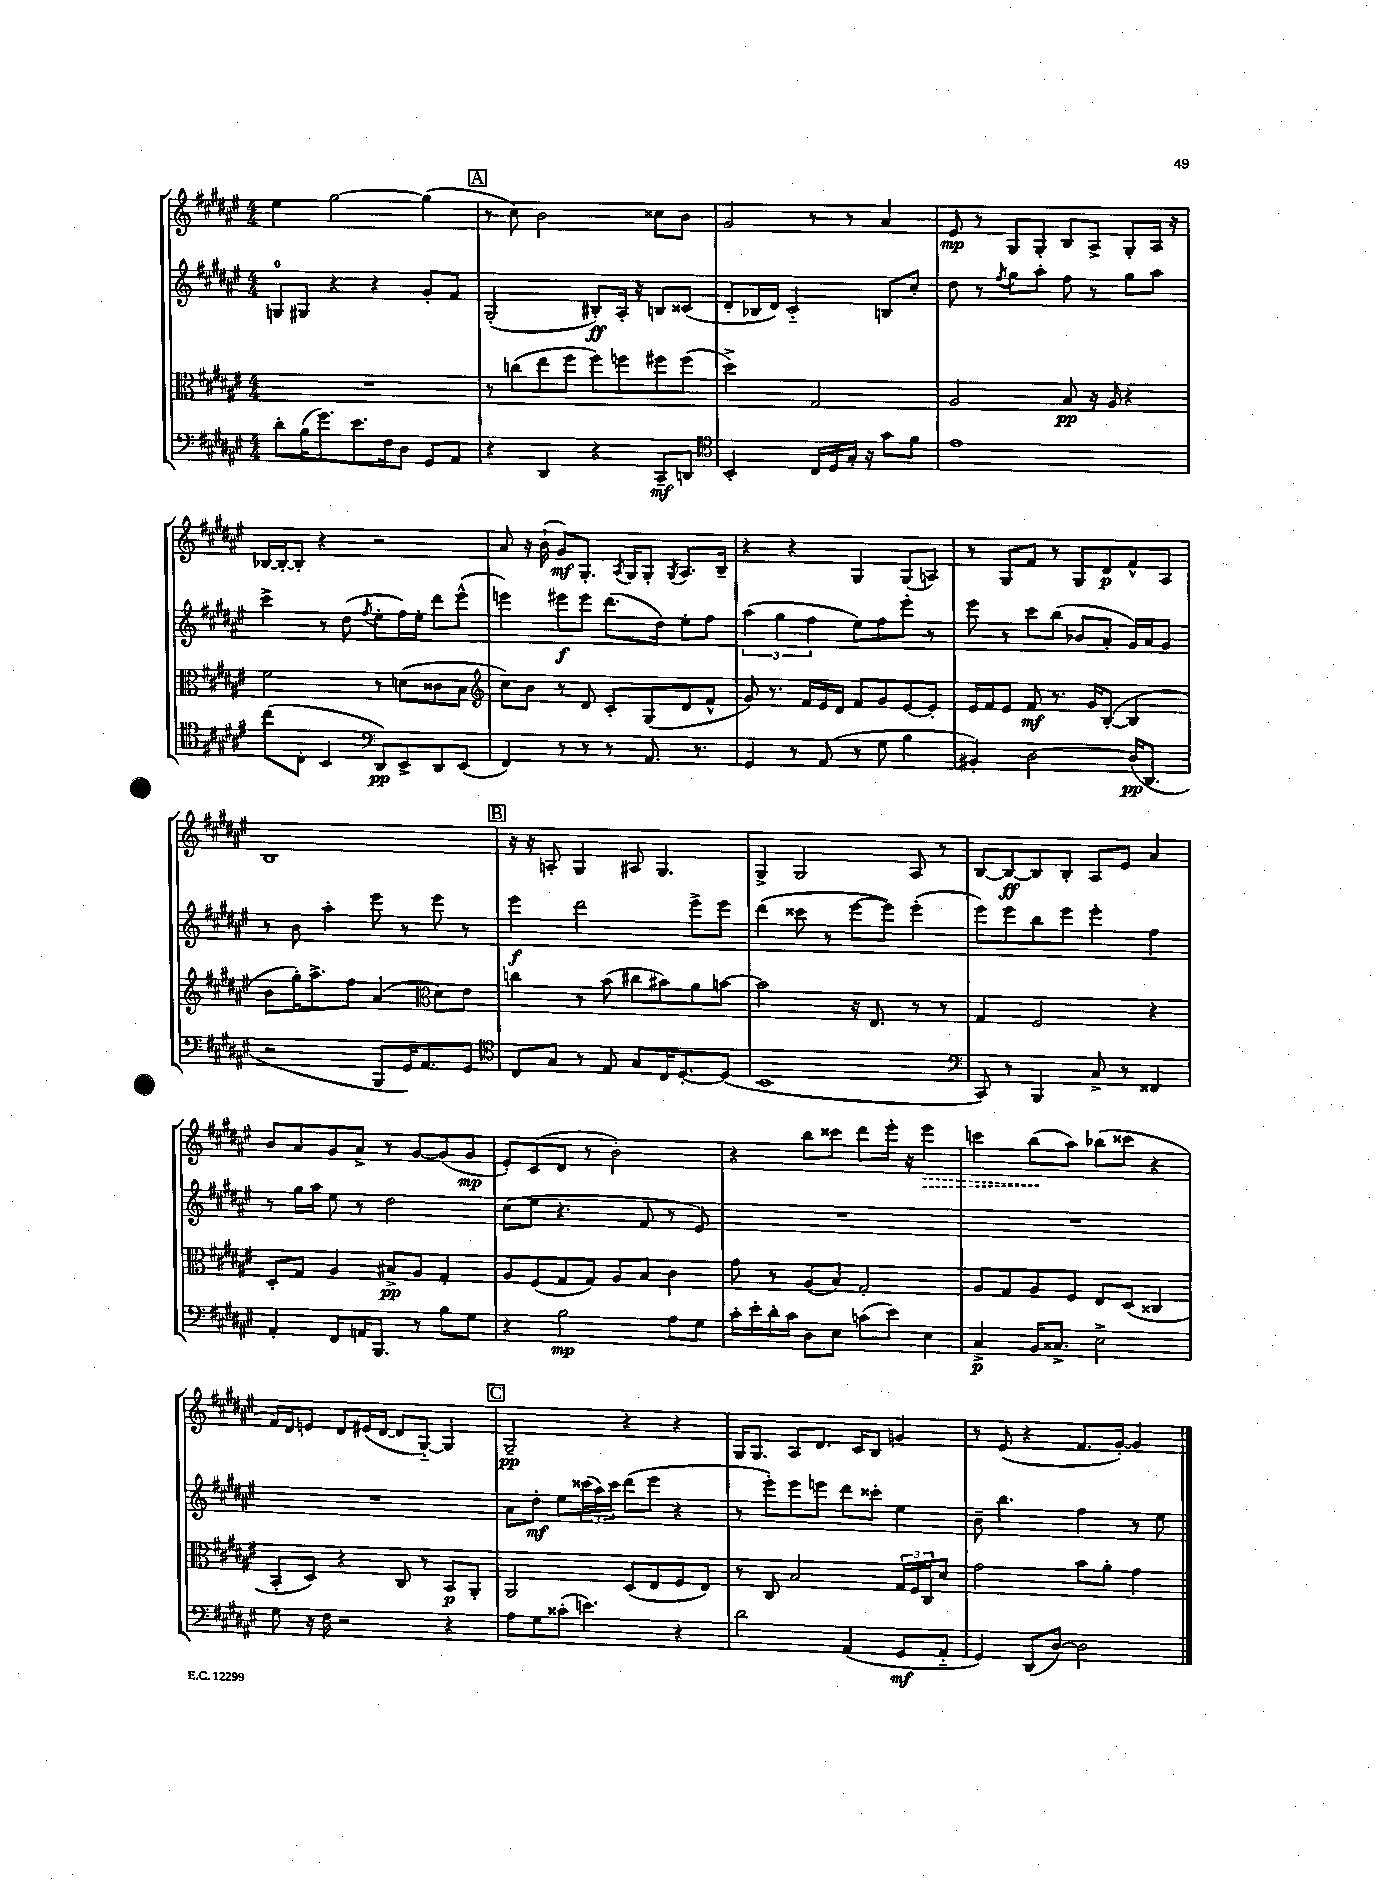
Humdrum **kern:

**kern	**dynam	**kern	**dynam	**kern	**dynam	**kern	**dynam
*part4	*part4	*part3	*part3	*part2	*part2	*part1	*part1
*staff4	*staff4	*staff3	*staff3	*staff2	*staff2	*staff1	*staff1
*clefF4	*	*clefC3	*	*clefG2	*	*clefG2	*
*k[f#c#g#d#a#e#]	*	*k[f#c#g#d#a#e#]	*	*k[f#c#g#d#a#e#]	*	*k[f#c#g#d#a#e#]	*
*M4/4	*	*M4/4	*	*M4/4	*	*M4/4	*
=132	=132	=132	=132	=132	=132	=132	=132
8d#'\L	.	1r	.	8Gn/L	.	4ee#\	.
(16B\K	.	.	.	8G#X/J	.	.	.
8.g#\)	.	.	.	.	.	.	.
.	.	.	.	4r	.	[2gg#\	.
8.e#\	.	.	.	.	.	.	.
.	.	.	.	4r	.	.	.
16F#\k	.	.	.	.	.	.	.
8D#\J	.	.	.	.	.	.	.
8GG#/L	.	.	.	8g#'/L	.	(4gg#\]	.
8AA#/J	.	.	.	8f#/J	.	.	.
!!LO:REH:place=s1:t=A
=133	=133	=133	=133	=133	=133	=133	=133
4r	.	8r	.	(2G#'/	.	8r	.
.	.	(8ccn\L	.	.	.	8cc#\)	.
4DD#/	.	8ee#\	.	.	.	2b\	.
.	.	8ff#\J	.	.	.	.	.
4r	.	8ff#\L)	.	8B#X'/L)	ff	.	.
.	.	8ffn\	.	16A#'/Jk	.	.	.
.	.	.	.	16r	.	.	.
8CC#~/L	mf	8ff#X\	.	8Bn/L	.	8cc##X\L	.
8DDn/J	.	(8ff#\J	.	(8c##X/J	.	8b\J	.
=134	=134	=134	=134	=134	=134	=134	=134
*clefC4	*	*	*	*	*	*	*
2BB'/	.	2dd#^\)	.	8d#'/L	.	2g#/	.
.	.	.	.	16B-X/L	.	.	.
.	.	.	.	16d#/JJ)	.	.	.
.	.	.	.	2c#/	.	.	.
16C#/LL	.	2G#/	.	.	.	8r	.
16D#/	.	.	.	.	.	.	.
16G#'/JJ	.	.	.	.	.	8r	.
16r	.	.	.	.	.	.	.
8g#\L	.	.	.	8Bn/L	.	4a#/	.
8f#\J	.	.	.	8cc#'/J	.	.	.
=135	=135	=135	=135	=135	=135	=135	=135
1e#	.	2A#/	.	8dd#\	.	8e#/	mp
.	.	.	.	8r	.	8r	.
.	.	.	.	8qff#/	.	.	.
.	.	.	.	8gg#\L	.	8G#/L	.
.	.	.	.	8aa#'\J	.	8G#'/J	.
.	.	8B/	pp	8ff#\	.	8B/L	.
.	.	16r	.	8r	.	8A#^/J	.
.	.	16A#/	.	.	.	.	.
.	.	4r	.	8gg#\L	.	8G#'/L	.
.	.	.	.	8aa#\J	.	16A#/Jk	.
.	.	.	.	.	.	16r	.
!!LO:LB:g=z
=136	=136	=136	=136	=136	=136	=136	=136
(8cc#\L	.	2f#\	.	4ccc#^\	.	[16B-X/LL	.
.	.	.	.	.	.	16B-'/J_	.
8C#'\J	.	.	.	.	.	8B-'/J]	.
4BB/	.	.	.	8r	.	4r	.
.	.	.	.	(8dd#\	.	.	.
*clefF4	*	*	*	*	*	*	*
.	.	.	.	8qff#/	.	.	.
8DD#/L)	pp	8r	.	8ee#'\L	.	2r	.
8EE#^/	.	(8dn\L	.	16ff#\L)	.	.	.
.	.	.	.	16ee#'\JJ	.	.	.
8DD#/	.	8c##X\	.	8ddd#\L	.	.	.
(8EE#/J	.	8B\J	.	(8eee#^^\J	.	.	.
=137	=137	=137	=137	=137	=137	=137	=137
*	*	*clefG2	*	*	*	*	*
4FF#/)	.	8cc#\L)	.	4eeen\)	.	8a#/	.
.	.	8b\J	.	.	.	16r	.
.	.	.	.	.	.	(16b`\	.
8r	.	8r	.	8eee#X\L	f	8g#/L)	mf
8r	.	8d#/	.	8eee#\J	.	8.G#'/J	.
8r	.	8c#'/L	.	(8.ddd#\L	.	.	.
.	.	.	.	.	.	8qA#/	.
.	.	.	.	.	.	16G#/KL	.
8.AA#/	.	(8G#/	.	.	.	8G#'/J	.
.	.	.	.	16dd#\Jk)	.	.	.
.	.	.	.	.	.	8qG#/	.
.	.	8d#/	.	8ee#'\L	.	8.A#/L	.
8.r	.	.	.	.	.	.	.
.	.	8f#^^/J	.	8ff#\J	.	.	.
.	.	.	.	.	.	16B~/Jk	.
=138	=138	=138	=138	=138	=138	=138	=138
4GG#/	.	8g#/)	.	(6aa#\	.	4r	.
.	.	8.r	.	.	.	.	.
.	.	.	.	6gg#\	.	.	.
8r	.	.	.	.	.	4r	.
.	.	16f#/LL	.	.	.	.	.
.	.	.	.	6ff#\	.	.	.
(8AA#/	.	16e#/	.	.	.	.	.
.	.	16d#/JJ	.	.	.	.	.
8r	.	8f#/L	.	8ee#\L)	.	4G#/	.
8G#\	.	8g#/	.	8ff#\	.	.	.
4B\	.	[8e#/	.	8eee#'\J	.	(8G#/L	.
.	.	8e#'/J]	.	8r	.	8An/J)	.
=139	=139	=139	=139	=139	=139	=139	=139
4BB#X'/)	.	16e#/LL	.	8eee#\	.	8r	.
.	.	16f#/J	.	.	.	.	.
.	.	8e#/J	.	8r	.	8G#/L	.
[2D#\	.	8f#/	mf	8ccc#\L	.	8f#/J	.
.	.	8.r	.	(8bb\J	.	8r	.
.	.	.	.	8b-X/L	.	8G#/L	.
.	.	16g#/KL	.	.	.	.	.
.	.	([8B'/J	.	8a#'/J	.	8d#/	p
(16D#/KL]	pp	4B/]	.	16g#/LL)	.	8f#^^/	.
8.DD#/J	.	.	.	16a#/J	.	.	.
.	.	.	.	8g#/J	.	8A#/J	.
!!LO:LB:g=z
=140	=140	=140	=140	=140	=140	=140	=140
2r	.	8b\L	.	8r	.	1B	.
.	.	16gg#'\K)	.	8b\	.	.	.
.	.	8.aa#^\	.	.	.	.	.
.	.	.	.	4aa#'\	.	.	.
.	.	8ff#\J	.	.	.	.	.
8BBB/L	.	(4a#/	.	8eee#\	.	.	.
16GG#/K)	.	.	.	8r	.	.	.
8.AA#/	.	.	.	.	.	.	.
*	*	*clefC3	*	*	*	*	*
.	.	8d#\L)	.	8eee#\	.	.	.
8GG#/J	.	8e#\J	.	8r	.	.	.
!!LO:REH:place=s1:t=B
=141	=141	=141	=141	=141	=141	=141	=141
*clefC4	*	*	*	*	*	*	*
8C#/L	.	4ccn\	.	4eee#\	f	16r	.
.	.	.	.	.	.	16r	.
8G#/J	.	.	.	.	.	8An'/	.
8r	.	8r	.	2ddd#\	.	4G#/	.
8E#/	.	(8b\	.	.	.	.	.
8G#/L	.	8cc#X\L	.	.	.	8A#X/	.
16C#/K	.	8b#X\)	.	.	.	4.G#/	.
[8.D#'/	.	.	.	.	.	.	.
.	.	8a#\	.	8eee#^\L	.	.	.
(8D#/J]	.	[8bn\J	.	8eee#\J	.	.	.
=142	=142	=142	=142	=142	=142	=142	=142
1BB	.	2b\]	.	(4ddd#\	.	4G#^/	.
.	.	.	.	8ccc##X\	.	2G#/	.
.	.	.	.	8r	.	.	.
.	.	16r	.	[8eee#\L	.	.	.
.	.	8.E#/	.	.	.	.	.
.	.	.	.	8eee#\J])	.	.	.
.	.	8r	.	(4eee#'\	.	8A#/	.
.	.	8r	.	.	.	8r	.
=143	=143	=143	=143	=143	=143	=143	=143
*clefF4	*	*	*	*	*	*	*
8CC#/)	.	4G#/	.	8eee#\L)	.	[8B/L	.
8r	.	.	.	8eee#\	.	8B/_	ff
4BBB/	.	2F#/	.	8bb\	.	8B/]	.
.	.	.	.	8eee#\J	.	8B'/J	.
8C#^/	.	.	.	4eee#'\	.	8A#/L	.
8r	.	.	.	.	.	8e#/J	.
4FF##X/	.	4r	.	4ff#\	.	4a#/	.
!!LO:LB:g=z
=144	=144	=144	=144	=144	=144	=144	=144
4AA#'/	.	8D#'/L	.	8r	.	8b/L	.
.	.	8G#/J	.	16gg#\LL	.	8a#/	.
.	.	.	.	16aa#\JJ	.	.	.
8FF#/L	.	4A#/	.	8ee#\	.	8g#/	.
16AAn/K	.	.	.	8r	.	8a#^/J	.
8.BBB/J	.	.	.	.	.	.	.
.	.	8B#X^/L	pp	2dd#\	.	8r	.
8r	.	8A#/J	.	.	.	[8g#/L	.
8B\L	.	4G#'/	.	.	.	(8g#/]	.
8G#\J	.	.	.	.	.	8g#/J	mp
=145	=145	=145	=145	=145	=145	=145	=145
4r	.	8A#/L	.	(8cc#\L	.	8e#'/L)	.
.	.	(8F#/	.	8ee#\J	.	(8c#/	.
2B\	mp	8G#/	.	4.r	.	8d#/J	.
.	.	8G#/J)	.	.	.	8r	.
.	.	8A#/L	.	.	.	2b'\)	.
.	.	8B/J	.	8f#/	.	.	.
8A#\L	.	4c#\	.	8r	.	.	.
8G#\J	.	.	.	8e#/)	.	.	.
=146	=146	=146	=146	=146	=146	=146	=146
16c#'\LL	.	8g#\	.	1r	.	4r	.
16e#'\	.	.	.	.	.	.	.
16d#'\	.	8r	.	.	.	.	.
16c#\JJ	.	.	.	.	.	.	.
8D#\L	.	(8A#/L	.	.	.	8bb\L	.
8E#\J	.	8B/J)	.	.	.	8ccc##X\J	.
(8cn\L	.	2G#'/	.	.	.	8ddd#\L	.
8e#\J)	.	.	.	.	.	16eee#'\Jk	.
.	.	.	.	.	.	16r	.
!	!	!	!	!	!	!	!LO:HP:b
4E#\	.	.	.	.	.	4eee#\	>
=147	=147	=147	=147	=147	=147	=147	=147
4C#^/	p	8A#/L	.	1r	.	4cccn\	.
.	.	8G#/	.	.	.	.	.
16BB/KL	.	8A#/	.	.	.	(8bb\L	.
8.C##X^/J	.	.	.	.	.	.	.
.	.	8F#/J	.	.	.	8aa#\J)	]
2E#^\	.	8E#/L	.	.	.	(8bb-X\L	.
.	.	(8D#/J	.	.	.	8ccc##X\J	.
.	.	4C##X/	.	.	.	4r	.
!!LO:LB:g=z
=148	=148	=148	=148	=148	=148	=148	=148
8G#\	.	8BB'/L	.	1r	.	16f#/LL)	.
.	.	.	.	.	.	16d#/J	.
16r	.	8D#/J)	.	.	.	8en/J	.
16F#\	.	.	.	.	.	.	.
2r	.	4r	.	.	.	8d#/L	.
.	.	.	.	.	.	(16e#X/L	.
.	.	.	.	.	.	[16d#/JJ	.
.	.	8C#/	.	.	.	8d#/L]	.
.	.	8r	.	.	.	[8G#/J)	.
4r	.	8BB/L	p	.	.	4G#/]	.
.	.	8AA#'/J	.	.	.	.	.
!!LO:REH:place=s1:t=C
=149	=149	=149	=149	=149	=149	=149	=149
8A#\L	.	2AA#/	.	8a#\L	.	2G#~/	pp
8G#\	.	.	.	8dd#'\J	mf	.	.
(8c##X'\J	.	.	.	8ee#\L	.	.	.
4.en\)	.	.	.	(24ccc##X\L	.	.	.
.	.	.	.	24aa#\)	.	.	.
.	.	.	.	24ccc##\JJ	.	.	.
.	.	(8D#/L	.	(8ddd#\L	.	4r	.
.	.	8E#/	.	8eee#\J	.	.	.
4r	.	8F#/	.	4r	.	4r	.
.	.	8E#/J)	.	.	.	.	.
=150	=150	=150	=150	=150	=150	=150	=150
2d#\	.	8r	.	8r	.	16G#/KL	.
.	.	.	.	.	.	8.G#/J	.
.	.	8C#/	.	8eee#'\L)	.	.	.
.	.	2B/	.	8eee#\	.	8A#/L	.
.	.	.	.	8eeen\J	.	8.d#/J	.
(4AA#/	.	.	.	8ddd#\L	.	.	.
.	.	.	.	.	.	16c#/KL	.
.	.	.	.	8ccc##X'\J	.	8B/J	.
8GG#/L	mf	24G#/LL	.	4ee#\	.	4gn/	.
.	.	24F#/	.	.	.	.	.
.	.	24C#/J	.	.	.	.	.
8AA#/J	.	8d#/J	.	.	.	.	.
=151	=151	=151	=151	=151	=151	=151	=151
4GG#/)	.	2g#\	.	8b~\	.	8r	.
.	.	.	.	4.bb\	.	(8e#/	.
(8DD#/L	.	.	.	.	.	4r	.
[8D#/J)	.	.	.	.	.	.	.
2D#\]	.	8b\L	.	4ff#\	.	8.f#/L	.
.	.	8a#'\J	.	.	.	.	.
.	.	.	.	.	.	[16g#'/Jk)	.
.	.	4g#\	.	8r	.	4g#/]	.
.	.	.	.	8ee#\	.	.	.
==	==	==	==	==	==	==	==
*-	*-	*-	*-	*-	*-	*-	*-
